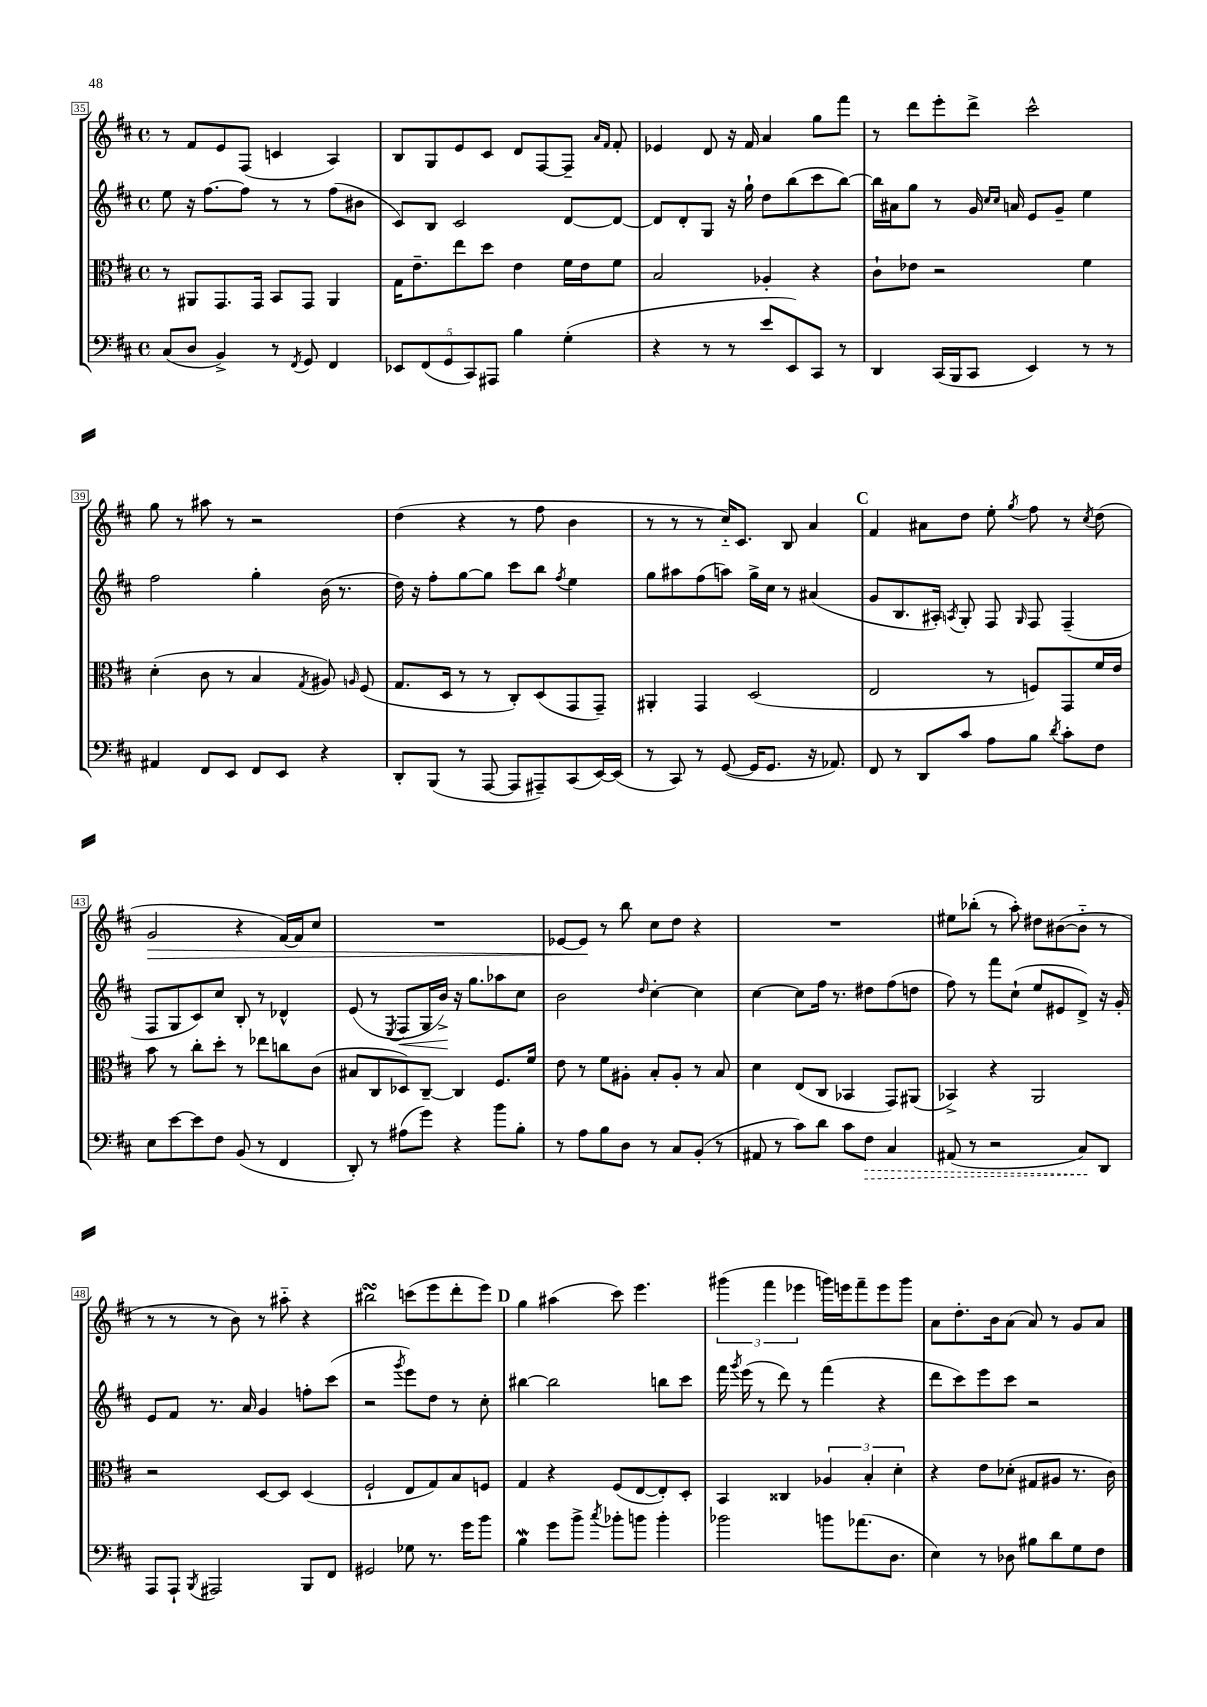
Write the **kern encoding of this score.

**kern	**kern	**kern	**kern
*staff4	*staff3	*staff2	*staff1
*clefF4	*clefC3	*clefG2	*clefG2
*k[f#c#]	*k[f#c#]	*k[f#c#]	*k[f#c#]
*M4/4	*M4/4	*M4/4	*M4/4
*met(c)	*met(c)	*met(c)	*met(c)
(8C#	8r	8ee	8r
8D	8AA#	16r	8f#
.	.	[8.ff#	.
4BB^)	8.GG	.	8e
.	.	8ff#]	(8F#
.	16GG	.	.
8r	8BB	8r	4c
8qFF#	.	.	.
8GG	8GG	8r	.
4FF#	4AA#	(8ff#	4A)
.	.	8b#	.
=	=	=	=
10EE-	16G	8c#)	8B
.	8.e~	.	.
(10FF#	.	.	.
.	.	8B	8G
10GG	.	.	.
.	8ee	2c#	8e
10CC#)	.	.	.
.	8dd	.	8c#
10AAA#	.	.	.
4B	4e	.	8d
.	.	.	[8F#
(4G'	16f#	[8d	8F#~]
.	16e	.	.
.	.	.	16qqa
.	.	.	16qqf#
.	8f#	8d_	8f#'
=	=	=	=
4r	2B	8d]	4e-
.	.	8d'	.
8r	.	8G	8d
8r	.	16r	16r
.	.	16gg`	16f#
8e	4A-'	8dd	4a
8EE)	.	(8bb	.
8CC#	4r	8ccc#	8gg
8r	.	[8bb)	8fff#
=	=	=	=
4DD	8c#`	16bb]	8r
.	.	16a#	.
.	8e-	8gg	8ddd
(16CC#	2r	8r	8eee'
16BBB	.	.	.
8CC#	.	16g	8ddd^
.	.	16qqcc#	.
.	.	16qqcc#	.
.	.	16a	.
4EE)	.	8e	2ccc#^^
.	.	8g~	.
8r	4f#	4ee	.
8r	.	.	.
=	=	=	=
4AA#	(4d'	2ff#	8gg
.	.	.	8r
8FF#	8c#	.	8aa#
8EE	8r	.	8r
8FF#	4B	4gg'	2r
8EE	.	.	.
.	8qG	.	.
4r	8A#)	(16b	.
.	.	8.r	.
.	16qqA	.	.
.	(8F#	.	.
=	=	=	=
8DD'	8.G	16dd)	(4dd
.	.	16r	.
(8BBB	.	8ff#'	.
.	16D	.	.
8r	8r	[8gg	4r
[8AAA	8r	8gg]	.
8AAA]	8C#')	8ccc#	8r
8AAA#~)	(8D	8bb	8ff#
.	.	8qff#	.
(8CC#	8GG	4ee	4b
[16EE)	8GG~)	.	.
(16EE]	.	.	.
=	=	=	=
8r	4AA#'	8gg	8r
8CC#)	.	8aa#	8r
8r	4GG	(8ff#	8r
([8GG	.	8aa)	16cc#'~)
.	.	.	8.c#
16GG]	(2D	16gg^	.
8.GG	.	16cc#	.
.	.	8r	8B
16r	.	(4a#	4a
8.AA-)	.	.	.
=	=	=	=
8FF#	2E	8g	4f#
8r	.	8.B	.
8DD	.	.	8a#
.	.	16A#')	.
.	.	8qA	.
8c#	.	8G'	8dd
8A	8r	8F#	8ee'
.	.	16qqG	8qgg
8B	8F)	8F#	8ff#
8qd	.	.	.
8c#'	8GG	(4F#~	8r
.	.	.	8qcc#
8F#	16f#	.	(8dd
.	16e	.	.
=	=	=	=
8E	8b	8F#	2g
[8e	8r	8G	.
8e]	8cc#'	8c#)	.
8F#	8dd'	8cc#	.
(8BB	8r	8B'	4r
8r	8ee-	8r	.
4FF#	8cc	4d-^^	[16f#)
.	.	.	16f#]
.	(8c#	.	8cc#
=	=	=	=
8DD')	8B#	(8e	1r
8r	8C#	8r	.
.	.	8qE	.
(8A#	8D-)	8F#	.
8g)	[8C#~	16G	.
.	.	16b^)	.
4r	4C#]	16r	.
.	.	8.gg	.
8b	8.F#	8aa-	.
8B'	.	8cc#	.
.	16f#	.	.
=	=	=	=
8r	8e	2b	[8e-
8A	8r	.	8e-]
8B	8f#	.	8r
8D	8A#'	.	8bb
.	.	16qqdd	.
8r	8B'	[4cc#'	8cc#
8C#	8A#'	.	8dd
(8BB'	8r	4cc#]	4r
8r	8B	.	.
=	=	=	=
8AA#	4d	[4cc#	1r
8r	.	.	.
8c#)	(8E	8cc#]	.
8d	8C#	16ff#	.
.	.	8.r	.
8c#	4BB-	.	.
8F#	.	8dd#	.
4C#	8GG)	(8ff#	.
.	(8AA#	8dd	.
=	=	=	=
(8AA#	4BB-^)	8ff#)	8ee#
8r	.	8r	(8bb-'
2r	4r	8fff#	8r
.	.	(8cc#`	8aa')
.	2AA	8ee	8dd#
.	.	8e#	([8b#
8C#)	.	8d^)	8b#'~]
8DD	.	16r	8r
.	.	16g'	.
=	=	=	=
8AAA	2r	8e	8r
8AAA`	.	8f#	8r
8qBBB	.	.	.
2AAA#	.	8.r	8r
.	.	.	8b)
.	.	16a	.
.	[8D	4g	8r
.	8D]	.	8aa#'~
8BBB	(4D	8ff'	4r
8FF#	.	(8ccc#	.
=	=	=	=
2GG#	2F#`	2r	2bb#
.	.	8qggg	.
8G-	8E	8eee)	(8ccc
8.r	8G)	8dd	8eee
.	8B	8r	8ddd'
16g	.	.	.
8b	8F	8cc#'	8eee)
=	=	=	=
4B	4G	[4bb#	4gg
8g	4r	2bb#]	(4aa#
8b^	.	.	.
8qcc#	.	.	.
8b-'	(8F#	.	8ccc#)
8b	[8E	.	4.eee
4b'	8E'])	8bb	.
.	8D'	8ccc#	.
=	=	=	=
2b-	4BB	16fff#	(6ggg#
.	.	8qggg	.
.	.	(16eee	.
.	.	8r	.
.	.	.	6fff#
.	4C##	8ddd)	.
.	.	.	6eee-
.	.	8r	.
8b	6A-	(4fff#	16ggg)
.	.	.	16eee
(8.a-	.	.	8fff#~
.	6B'	.	.
.	.	4r	8eee
8.D	.	.	.
.	6d'	.	.
.	.	.	8ggg
=	=	=	=
4E)	4r	8ddd	8a
.	.	8ccc#)	8.dd'
8r	8e	8eee	.
.	.	.	16b
8D-	(8d-'	8ccc#	(8a
8B#	8G#	2r	8a)
8d	8A#	.	8r
8G	8.r	.	8g
8F#	.	.	8a
.	16c#)	.	.
==	==	==	==
*-	*-	*-	*-
